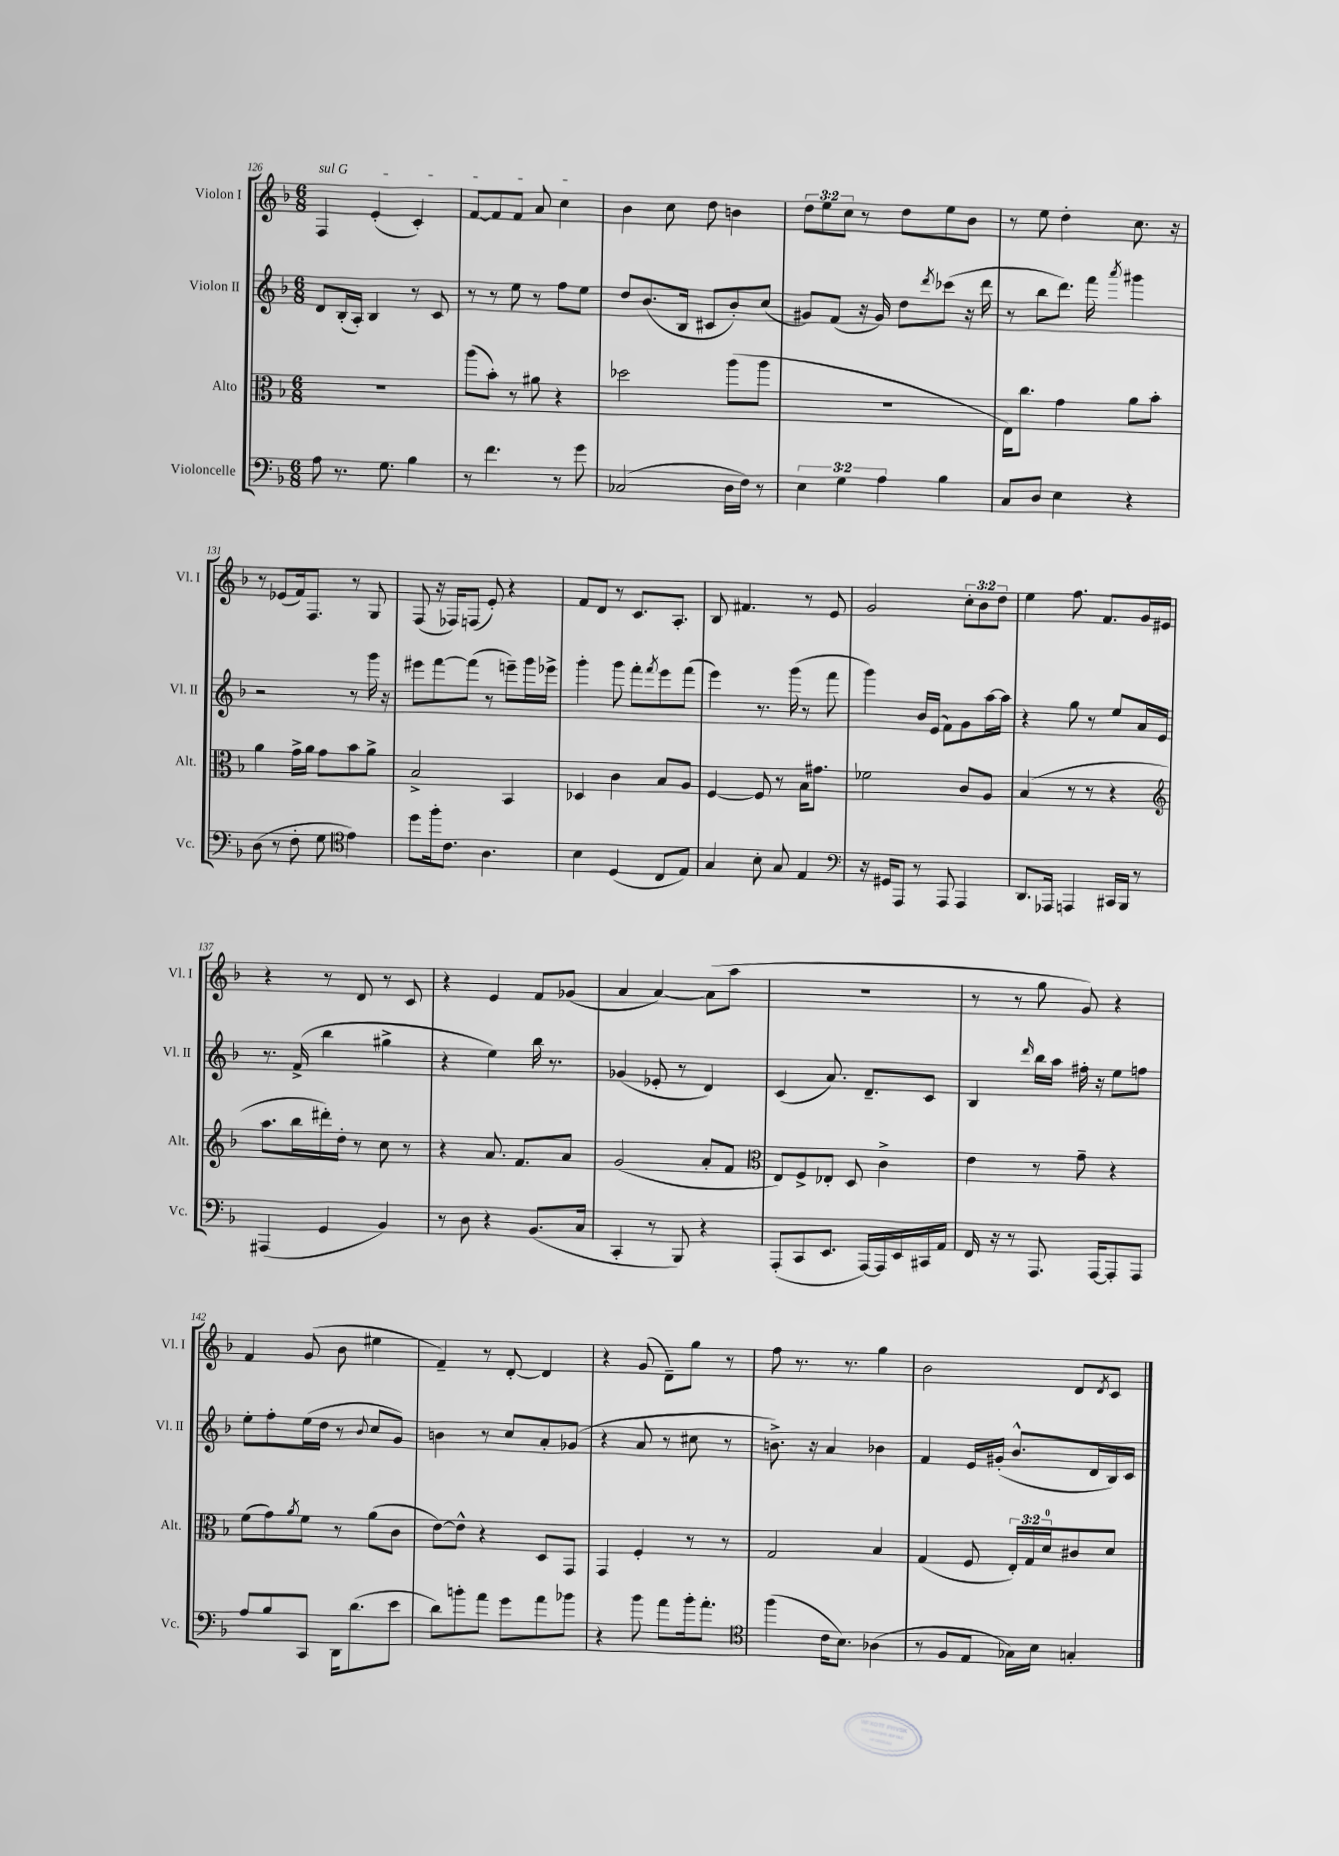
<<
\new StaffGroup <<
\new Staff = "s0" \with { instrumentName = "Violon I" shortInstrumentName = "Vl. I" } {
    \clef treble \key f \major \numericTimeSignature \time 6/8 \override Staff.TupletNumber.text = #tuplet-number::calc-fraction-text
    \once \override TextSpanner.bound-details.left.text = \markup { \italic "sul G" } f4\startTextSpan e'4-.( c'4-.) |
    f'8~ f'8 f'8 a'8 c''4\stopTextSpan |
    bes'4 c''8 d''8 b'4 |
    \tuplet 3/2 { d''8 e''8 c''8 } r8 d''8 e''8 bes'8 |
    r8 e''8 d''4-. c''8. r16 |
    r8 ees'8( f'16) f8. r8 g8 |
    f8( r16 fes16) f8( e'8-.) r4 |
    f'8 d'8 r8 c'8. a8.-. |
    bes8 fis'4. r8 e'8 |
    g'2 \tuplet 3/2 { c''8-. bes'8 d''8 } |
    e''4 f''8. f'8. g'16 eis'16 |
    r4 r8 d'8 r8 c'8 |
    r4 e'4 f'8 ges'8( |
    a'4 a'4~) a'8( a''8 |
    R2. |
    r8 r8 g''8 g'8) r4 |
    f'4 g'8( bes'8 eis''4 |
    f'4--) r8 d'8~-. d'4 |
    r4 g'8( d'8--) g''8 r8 |
    f''8 r8. r8. g''4 |
    bes'2 d'8 \acciaccatura { d'8 } c'8 \bar "|." |
}
\new Staff = "s1" \with { instrumentName = "Violon II" shortInstrumentName = "Vl. II" } {
    \clef treble \key f \major \numericTimeSignature \time 6/8
    d'8 bes16-.( a16-.) bes4 r8 c'8 |
    r8 r8 e''8 r8 f''8 e''8 |
    d''8 bes'8.( bes16 cis'8 bes'8-.) c''8( |
    gis'8) f'8( r16 gis'16) d''8 \acciaccatura { d'''8 } ces'''8( r16 d'''16 |
    r8 bes''8 d'''8.) f'''16 \acciaccatura { a'''8 } gis'''4 |
    r2 r8 g'''16 r16 |
    eis'''8 f'''8~ f'''8( r8 e'''8--) g'''16 ees'''16-> |
    g'''4-. g'''8 f'''8-. \acciaccatura { f'''8 } e'''8 f'''8( |
    e'''4) r8. g'''16( r8 f'''8 |
    g'''4) bes'16 e'16( f'8) g'8 a''16~ a''16 |
    r4 g''8 r8 e''8 a'16 e'16 |
    r8. f'16->( bes''4 gis''4-> |
    r4 e''4) bes''16 r8. |
    ges'4( ees'8-. r8 d'4) |
    c'4( a'8.) d'8.-- c'8 |
    bes4 \grace { d'''16 } bes''16 a''16 fis''16-. r16 e''8 f''8 |
    e''8-. f''8-. e''16( d''16 r8 \appoggiatura { bes'8 } c''8 g'8) |
    b'4 r8 c''8 a'8-. ges'8( |
    r4 a'8 r8 cis''8 r8 |
    b'8.->) r16 a'4 bes'4 |
    f'4 e'16 gis'16-.( bes'8.-^ d'16 bes16) c'16 \bar "|." |
}
\new Staff = "s2" \with { instrumentName = "Alto" shortInstrumentName = "Alt." } {
    \clef alto \key f \major \numericTimeSignature \time 6/8 \override Staff.TupletNumber.text = #tuplet-number::calc-fraction-text
    R2. |
    a''8( bes'8-.) r8 ais'8 r4 |
    des''2 a''8( a''8 |
    R2. |
    e16) c''8. g'4 a'8 bes'8-. |
    a'4 g'16-> a'16 g'8 bes'8 a'8-> |
    bes2-> bes,4 |
    des4 c'4 bes8 a8 |
    f4~ f8 r8 bes16 gis'8. |
    fes'2 c'8 a8 |
    bes4( r8 r8 r4 |
    \clef treble a''8. bes''16 dis'''16-.) d''16-. r8 c''8 r8 |
    r4 a'8. f'8. a'8 |
    g'2( a'8-. f'8 |
    \clef alto e8) f8-> ees8-. d8 c'4-> |
    e'4 r8 g'8-- r4 |
    f'8( g'8) \acciaccatura { a'8 } f'8 r8 a'8( c'8 |
    e'8~) e'8-^ r4 d8 g,8 |
    g,4 f4-. r8 r8 |
    g2 bes4 |
    g4( f8 \tuplet 3/2 { e16-.) g16 d'16-0 } cis'8 d'8 \bar "|." |
}
\new Staff = "s3" \with { instrumentName = "Violoncelle" shortInstrumentName = "Vc." } {
    \clef bass \key f \major \numericTimeSignature \time 6/8 \override Staff.TupletNumber.text = #tuplet-number::calc-fraction-text
    a8 r8. g8. bes4 |
    r8 f'4. r8 g'8 |
    ces2( d16 f16) r8 |
    \tuplet 3/2 { e4 g4 a4 } bes4 |
    c8 d8 e4 r4 |
    d8( r8 f8-. g8 \clef tenor e'4) |
    d''8 f''16-. c'8. a4. |
    bes4 d4( c8 e8) |
    g4 bes8-. g8 e4 |
    \clef bass r16 gis,16 a,,8 r8 a,,8 a,,4 |
    d,8. aes,,16 a,,4 cis,16 bes,,16 r8 |
    ais,,4( g,4 bes,4) |
    r8 d8 r4 bes,8.( c16 |
    c,4-. r8 bes,,8) r4 |
    a,,8-.( c,8 e,8. a,,16~) a,,16 e,16 cis,16 a,16 |
    f,16 r16 r8 a,,8. a,,16~ a,,8-. a,,8 |
    a8 bes8 c,8 d,16 d'8.( e'8 |
    d'8) b'8-. a'8 g'8 a'8 bes'8 |
    r4 bes'8 a'8 bes'16-. a'8.-. |
    \clef tenor f''4( c'16 bes8.) aes4( |
    r8 f8 e8 ges16) bes16 g4-. \bar "|." |
}
>>
>>
\layout { \context { \Score currentBarNumber = #126 } }
